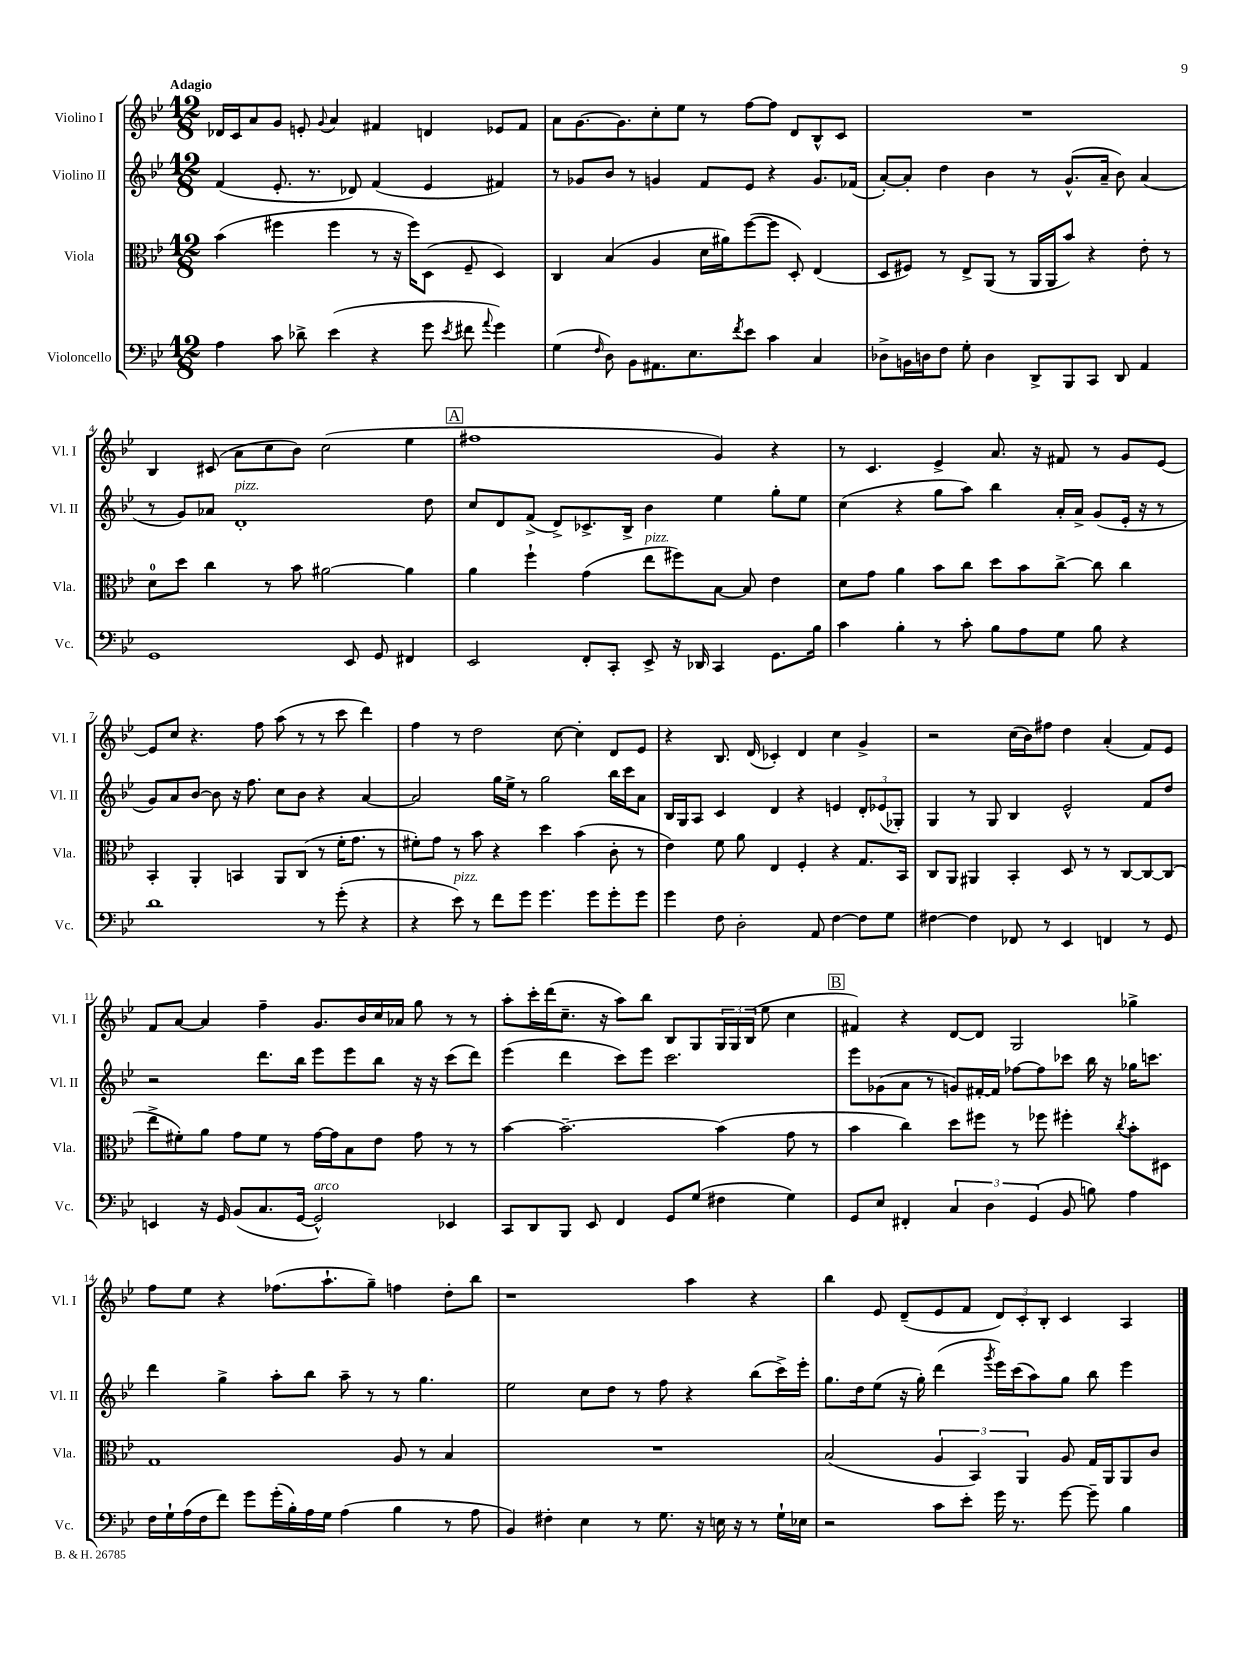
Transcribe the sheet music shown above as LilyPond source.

<<
\new StaffGroup <<
\new Staff = "s0" \with { instrumentName = "Violino I" shortInstrumentName = "Vl. I" } {
    \clef treble \key bes \major \numericTimeSignature \time 12/8 \tempo "Adagio"
    des'16 c'16 a'8 g'8 e'8-. \appoggiatura { g'8 } a'4 fis'4 d'4 ees'8 fis'8 |
    a'8 g'8.~ g'8. c''8-. ees''8 r8 f''8~ f''8 d'8 bes8-^ c'8 |
    R1. |
    bes4 cis'8( a'8 c''8 bes'8) c''2( ees''4 |
    \mark \markup { \box "A" } fis''1 g'4) r4 |
    r8 c'4. ees'4-> a'8. r16 fis'8 r8 g'8 ees'8~ |
    ees'8 c''8 r4. f''8 a''8( r8 r8 c'''8 d'''4) |
    f''4 r8 d''2 c''8~ c''4-. d'8 ees'8 |
    r4 bes8. d'16( ces'4-.) d'4 c''4 g'4-> |
    r2 c''16( bes'16) fis''8 d''4 a'4-.( f'8) ees'8 |
    f'8 a'8~ a'4 f''4-- g'8. bes'16 c''16 aes'16 g''8 r8 r8 |
    a''8-. c'''16-. d'''16( c''8.-- r16 a''8) bes''8 bes8 g8 \tuplet 3/2 { g16 g16 bes16( } ees''8 c''4 |
    \mark \markup { \box "B" } fis'4) r4 d'8~ d'8 g2 ges''4-> |
    f''8 ees''8 r4 fes''8.( a''8.-! g''8--) f''4 d''8-. bes''8 |
    r1 a''4 r4 |
    bes''4 ees'8 d'8--( ees'8 f'8 \tuplet 3/2 { d'8) c'8-. bes8-. } c'4 a4 \bar "|." |
}
\new Staff = "s1" \with { instrumentName = "Violino II" shortInstrumentName = "Vl. II" } {
    \clef treble \key bes \major \numericTimeSignature \time 12/8
    f'4( ees'8.-. r8. des'8) f'4( ees'4 fis'4) |
    r8 ges'8 bes'8 r8 g'4 f'8 ees'8 r4 g'8. fes'16( |
    a'8~-.) a'8-. d''4 bes'4 r8 g'8.-^( a'16-- bes'8) a'4( |
    r8 g'8) aes'8 d'1-.^\markup { \italic "pizz." } d''8 |
    \mark \markup { \box "A" } c''8 d'8 f'8->( d'8->) ces'8.-> bes16-> bes'4 ees''4 g''8-. ees''8 |
    c''4( r4 g''8 a''8) bes''4 a'16-. a'16-> g'8( ees'16-. r16 r8 |
    g'8) a'8 bes'8~ bes'8 r16 f''8. c''8 bes'8 r4 a'4~ |
    a'2 g''16 ees''16-> r8 g''2 bes''16 c'''16 a'8 |
    bes16 g16 a8 c'4 d'4 r4 e'4 \tuplet 3/2 { d'8-. ees'8( ges8-.) } |
    g4 r8 g8 bes4 ees'2-^ f'8 d''8 |
    r2 d'''8. bes''16 ees'''8 ees'''8 bes''8 r16 r16 c'''8( d'''8) |
    ees'''4( d'''4 c'''8) ees'''8 c'''2. |
    \mark \markup { \box "B" } ees'''8 ges'8( a'8 r8 g'8) fis'16~-. fis'16 fes''8~ fes''8 ces'''8 bes''16 r16 ges''16 c'''8. |
    d'''4 g''4-> a''8-. bes''8 a''8-- r8 r8 g''4. |
    ees''2 c''8 d''8 r8 f''8 r4 bes''8( c'''16->) ees'''16-. |
    g''8. d''16 ees''8( r16 g''16-.) d'''4( \acciaccatura { g'''8 } ees'''16) c'''16( a''8) g''8 bes''8 ees'''4 \bar "|." |
}
\new Staff = "s2" \with { instrumentName = "Viola" shortInstrumentName = "Vla." } {
    \clef alto \key bes \major \numericTimeSignature \time 12/8
    bes'4( fis''4 fis''4 r8 r16 fis''16) d8( f8-- d4) |
    c4 bes4( a4 d'16 ais'16) f''8~( f''8 d8-.) ees4( |
    d8 fis8) r8 ees8-> a,8( r8 a,16 a,16 bes'8) r4 ees'8-. r8 |
    d'8-0 d''8 c''4 r8 bes'8 ais'2~ ais'4 |
    \mark \markup { \box "A" } a'4 f''4-! g'4( ees''8^\markup { \italic "pizz." } fis''8) bes8~ bes8 ees'4 |
    d'8 g'8 a'4 bes'8 c''8 d''8 bes'8 c''8~-> c''8 c''4 |
    bes,4-. a,4-. b,4 a,8 c8( r8 f'16-. g'8. r8 |
    fis'8-.) g'8 r8 bes'8 r4 d''4 bes'4( c'8-. r8 |
    ees'4) f'8 a'8 ees4 f4-. r4 g8. bes,16 |
    c8 a,8 ais,4 bes,4-. d8 r8 r8 c8~ c8~ c8( |
    ees''8-> fis'8-.) a'8 g'8 fis'8 r8 g'16~ g'16 bes8 ees'8 g'8 r8 r8 |
    bes'4~ bes'2.~-- bes'4( g'8 r8 |
    \mark \markup { \box "B" } bes'4 c''4) d''8 fis''8 r8 fes''8 fis''4-. \acciaccatura { c''8 } bes'8-. dis8 |
    g1 a8 r8 bes4 |
    R1. |
    bes2( \tuplet 3/2 { a4 bes,4) a,4 } a8 g16 a,16 a,8 c'8 \bar "|." |
}
\new Staff = "s3" \with { instrumentName = "Violoncello" shortInstrumentName = "Vc." } {
    \clef bass \key bes \major \numericTimeSignature \time 12/8
    a4 c'8 des'8-> ees'4( r4 g'8 \acciaccatura { ees'8 } fis'8 \appoggiatura { a'8 } g'4) |
    g4( \grace { f16 } d8) bes,8 ais,8. ees8. \acciaccatura { f'8 } ees'8 c'4 c4 |
    des8-> b,16 d16 f8 g8-. d4 d,8-> bes,,8 c,8 d,8 a,4 |
    g,1 ees,8 g,8 fis,4 |
    \mark \markup { \box "A" } ees,2 f,8-. c,8-. ees,8-> r16 des,16 c,4 g,8. bes16 |
    c'4 bes4-. r8 c'8-. bes8 a8 g8 bes8 r4 |
    d'1 r8 g'8-.( r4 |
    r4 ees'8^\markup { \italic "pizz." }) r8 f'8 g'8 g'4. g'8 g'8-. g'8 |
    g'4 f8 d2-. a,8 f4~ f8 g8 |
    fis4~ fis4 fes,8 r8 ees,4 f,4 r8 g,8 |
    e,4 r16 g,16 bes,8( c8. g,16~ g,2-^^\markup { \italic "arco" }) ees,4 |
    c,8 d,8 bes,,8 ees,8 f,4 g,8 g8( fis4 g4) |
    \mark \markup { \box "B" } g,8 ees8 fis,4-. \tuplet 3/2 { c4 d4 g,4( } bes,8 b8) a4 |
    f16 g16-! a16( f16 f'8) g'8 g'16-.( bes16-.) a16 g16 a4( bes4 r8 a8 |
    bes,4) fis4-. ees4 r8 g8. r16 e16 r16 r8 g16-! ees16 |
    r2 c'8 ees'8-. g'16 r8. g'8~ g'8-- bes4 \bar "|." |
}
>>
>>
